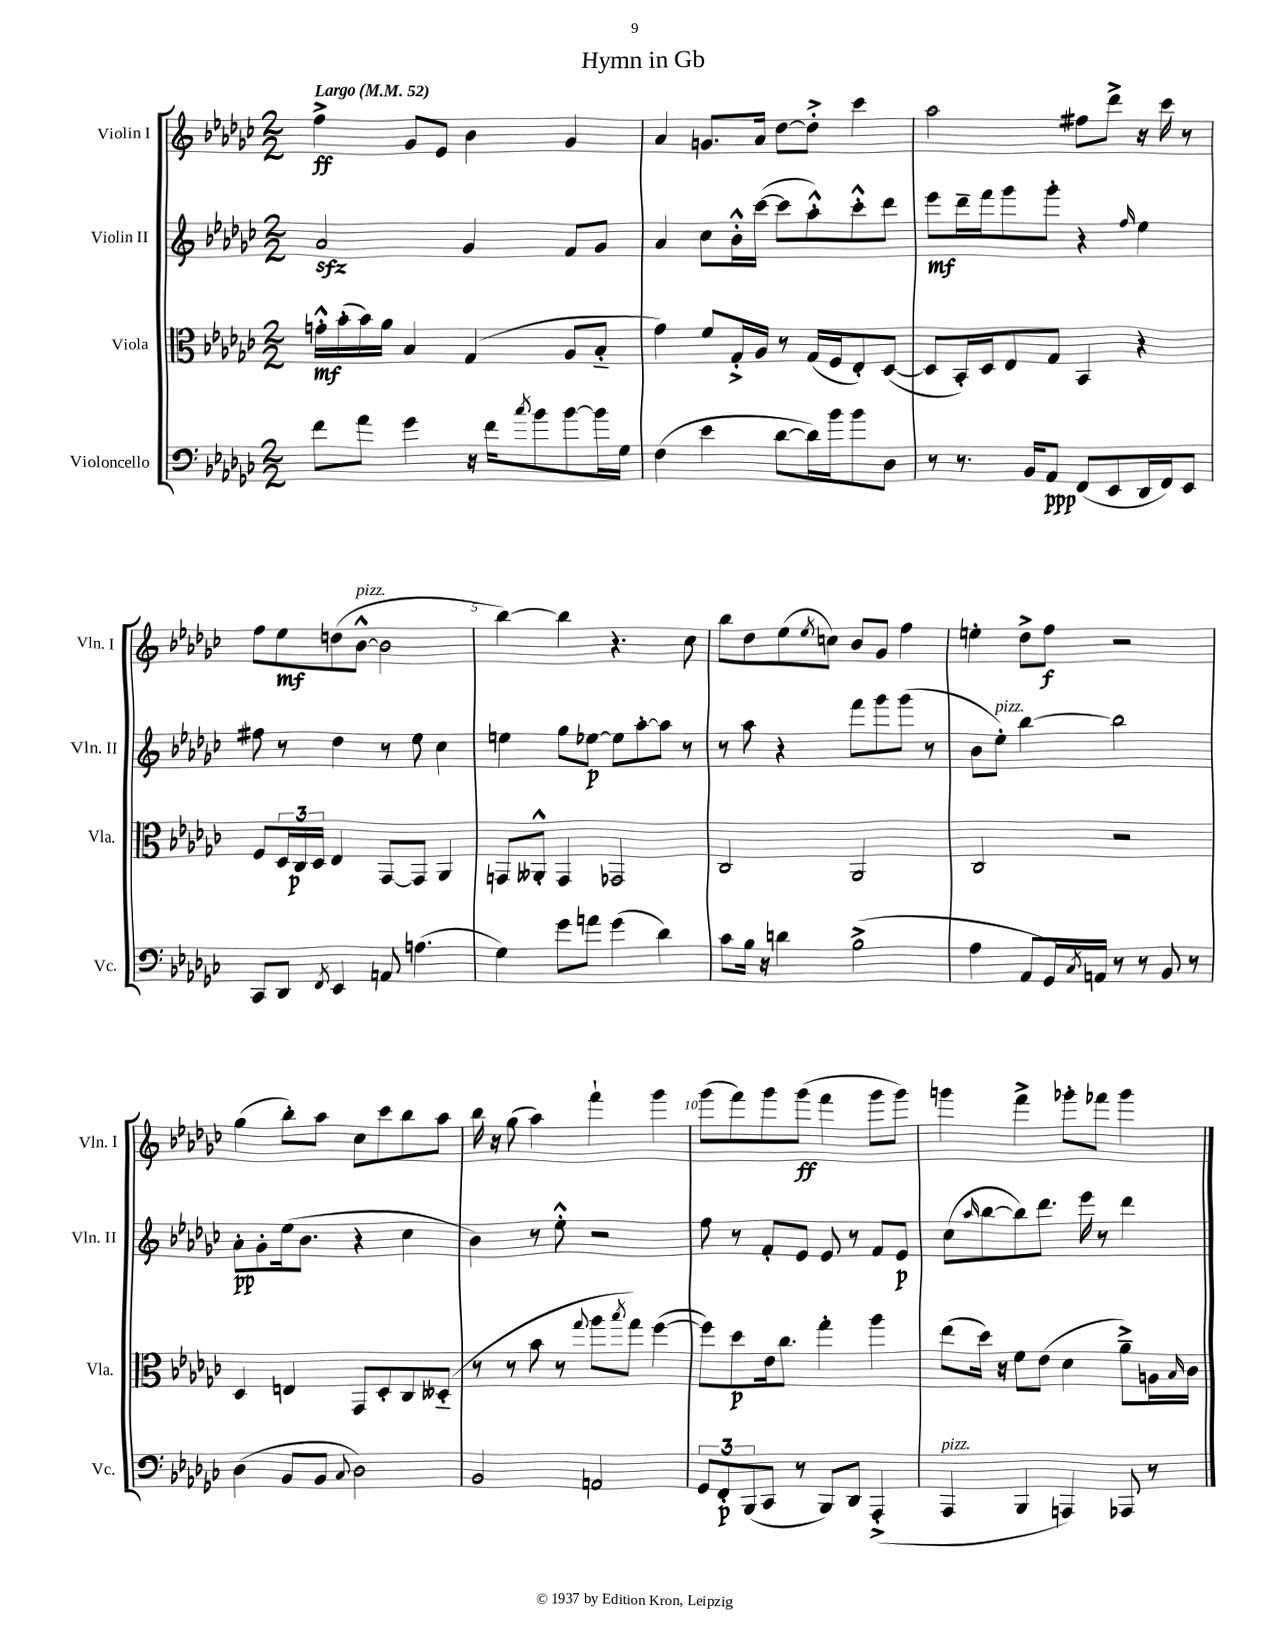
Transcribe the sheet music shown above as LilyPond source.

\header { title = "Hymn in Gb" }
<<
\new StaffGroup <<
\new Staff = "s0" \with { instrumentName = "Violin I" shortInstrumentName = "Vln. I" } {
    \clef treble \key ges \major \numericTimeSignature \time 2/2 \tempo "Largo" 4 = 52
    f''4->\ff ges'8 ees'8 bes'4 ges'4 |
    aes'4 g'8. aes'16 des''8~ des''8-.-> ces'''4 |
    aes''2 fis''8 des'''8-> r16 ces'''16 r8 |
    f''8 ees''8\mf d''8( bes'8~-^^\markup { \italic "pizz." } bes'2 |
    bes''4~) bes''4 r4. ces''8 |
    bes''8 des''8 ees''8( \acciaccatura { ees''8 } c''8) bes'8 ges'8 f''4 |
    e''4-. des''8-> f''8\f r2 |
    ges''4( bes''8-.) aes''8 ces''8 ces'''8 bes''8 aes''8 |
    bes''16 r16 ges''8( aes''4) f'''4-! ges'''4 |
    ges'''8( f'''8) ges'''8 ges'''8\ff( f'''4 ges'''8 ges'''8) |
    g'''4 f'''4-> ges'''8-. fes'''8 ges'''4 \bar "|." |
}
\new Staff = "s1" \with { instrumentName = "Violin II" shortInstrumentName = "Vln. II" } {
    \clef treble \key ges \major \numericTimeSignature \time 2/2
    aes'2\sfz ges'4 f'8 ges'8 |
    aes'4 ces''8 bes'16-.-^ ces'''16~( ces'''8 aes''8-.-^) ces'''8-.-^ des'''8 |
    ees'''8\mf des'''16-- f'''16 ges'''8 ges'''8-. r4 \grace { f''16 } ees''4 |
    fis''8 r8 des''4 r8 ees''8 ces''4 |
    e''4 ges''8 ees''8~\p ees''8 aes''8~-. aes''8 r8 |
    r8 aes''8 r4 f'''8 ges'''8 ges'''8( r8 |
    bes'8 ees''8-.^\markup { \italic "pizz." }) bes''4~ bes''2 |
    aes'8-.\pp ges'8-. ees''16( bes'8. r4 ces''4 |
    bes'4) r8 ees''8-.-^ r2 |
    f''8 r8 f'8-. ees'8 ees'8 r8 f'8 ees'8\p |
    ces''8( \grace { aes''16 } bes''8~ bes''8) des'''8. ees'''16 r8 des'''4 \bar "|." |
}
\new Staff = "s2" \with { instrumentName = "Viola" shortInstrumentName = "Vla." } {
    \clef alto \key ges \major \numericTimeSignature \time 2/2
    g'16-.-^\mf bes'16-.( bes'16) aes'16 bes4 ges4( aes8 bes8-_ |
    ges'4) f'8 ges16-.-> aes16 r8 ges16( f16 ees8-.) des8~( |
    des8 bes,16-.) des16 ees8 ges8 bes,4 r4 |
    f8 \tuplet 3/2 { des16 ces16\p des16 } ees4 ges,8~ ges,8 aes,4 |
    g,8 aeses,8-.-^ g,4 ges,2 |
    ces2 aes,2 |
    ces2 r2 |
    des4 e4 ges,8 des8-. ces8 deses8-_( |
    r8 r8 bes'8 r8 \appoggiatura { ges''8 } aes''8 \acciaccatura { bes''8 } ges''8) f''4~( |
    f''8) des''8\p ees'16 ces''8. ges''4-. aes''4 |
    ees''8( des''16) r16 f'8 ees'8( des'4 aes'8--->) a16 \grace { bes16 } ces'16 \bar "|." |
}
\new Staff = "s3" \with { instrumentName = "Violoncello" shortInstrumentName = "Vc." } {
    \clef bass \key ges \major \numericTimeSignature \time 2/2
    f'8 aes'8 ges'4 r16 f'16 \acciaccatura { ces''8 } bes'8 bes'8~ bes'16 ges16 |
    f4( ees'4 des'8~ des'16) bes'16 bes'8 des8 |
    r8 r8. bes,16 aes,8\ppp f,8( ees,8 des,16 f,16) ees,8 |
    ces,8 des,8 \acciaccatura { f,8 } ees,4 a,8 a4.( |
    ges4) ges'8 a'8 ges'4( des'4) |
    ces'8 bes16 r16 d'4 bes2->( |
    aes4 aes,8 ges,16) \acciaccatura { ces8 } a,16 r8 r8 bes,8 r8 |
    des4( bes,8 bes,8 \appoggiatura { ces8 } des2) |
    bes,2 a,2 |
    \tuplet 3/2 { ges,8 f,8-.\p bes,,8( } ces,8 r8 bes,,8) des,8 aes,,4-.->( |
    aes,,4^\markup { \italic "pizz." } bes,,4 a,,4) aes,,8 r8 \bar "|." |
}
>>
>>
\layout { \context { \Score \override BarNumber.break-visibility = ##(#f #t #t) barNumberVisibility = #(every-nth-bar-number-visible 5) } }
